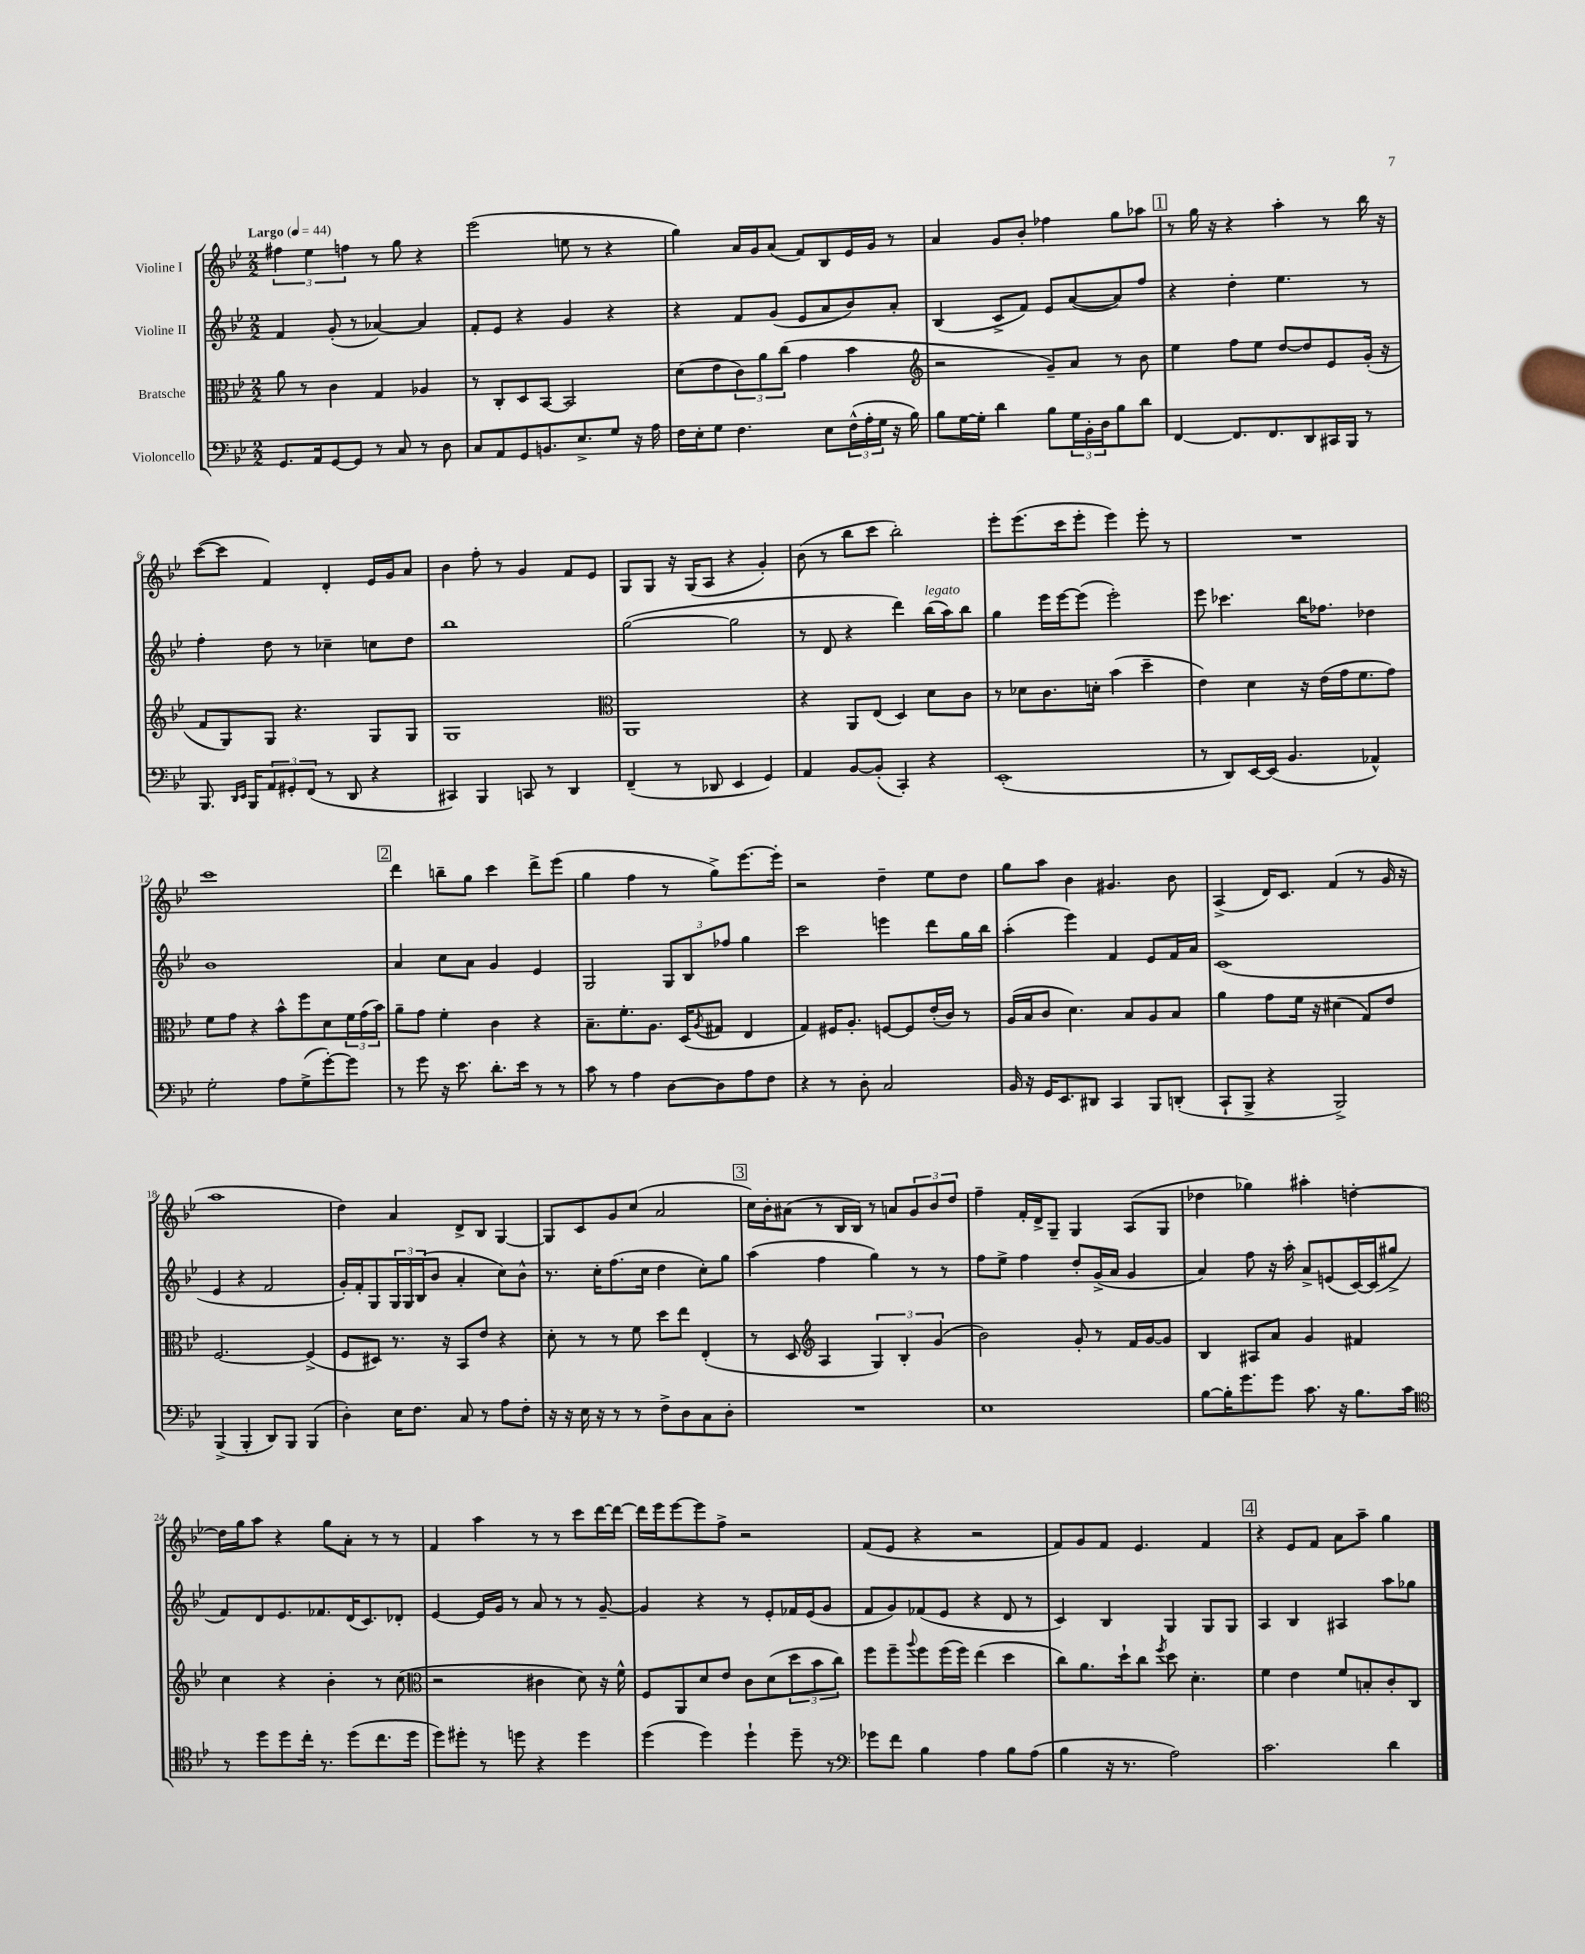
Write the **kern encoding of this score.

**kern	**kern	**kern	**kern
*part4	*part3	*part2	*part1
*staff4	*staff3	*staff2	*staff1
*I"Violoncello	*I"Bratsche	*I"Violine II	*I"Violine I
*clefF4	*clefC3	*clefG2	*clefG2
*k[b-e-]	*k[b-e-]	*k[b-e-]	*k[b-e-]
*M2/2	*M2/2	*M2/2	*M2/2
*MM44	*MM44	*MM44	*MM44
=1	=1	=1	=1
!	!	!	!LO:TX:a:B:t=Largo
8.GG/L	8a\	4f/	6ff#X\
.	8r	.	.
.	.	.	6ee-\
16AA/k	.	.	.
[8GG/	4c\	(8g'/	.
.	.	.	6ffn\
8GG/J]	.	8r	.
8r	4G/	[4a-X/)	8r
8C/	.	.	8gg\
8r	4A-X/	4a-/]	4r
8D\	.	.	.
=2	=2	=2	=2
8C/L	8r	8f'/L	(2eee-\
8AA/	8C'/L	8e-/J	.
8GG/	8D/	4r	.
8.BBn/	[8BB-/J	.	.
.	2BB-/]	4g/	8een\
8.E-^/	.	.	.
.	.	.	8r
8G/J	.	4r	4r
16r	.	.	.
16A\	.	.	.
=3	=3	=3	=3
16F\LL	(8d\L	4r	4gg\)
16E-'\J	.	.	.
8G\J	8e-\	.	.
4.F\	12c\)	8f/L	16a/LL
.	.	.	16g/J
.	12a\	.	.
.	.	(8g/J	(8a/J
.	(12cc\J	.	.
.	4g\	8e-/L	8f/L)
8E-\L	.	8a/	8B-/
(24F^^\L	4b-\	8b-/)	16e-/L
24A'\	.	.	.
.	.	.	16g/JJ
24G\JJ	.	.	.
16r	.	8a'/J	8r
16B-\)	.	.	.
=4	=4	=4	=4
*	*clefG2	*	*
8B-\L	2r	(4B-/	4a/
[16G\L	.	.	.
16G'\JJ]	.	.	.
4d\	.	8c^/L	8g/L
.	.	8f/J)	8b-'/J
8B-\L	8g~/L)	8e-/L	4ff-X\
24G\L	8a/J	([8a/	.
24BB-'\	.	.	.
24D\J	.	.	.
8B-\	8r	8a/])	8gg\L
8d\J	8b-\	8ff/J	8aa-X\J
!!LO:REH:place=s1:t=1
=5	=5	=5	=5
[4FF/	4ee-\	4r	8r
.	.	.	16gg\
.	.	.	16r
8.FF/L]	8ff\L	4dd'\	4r
.	8ee-\J	.	.
8.FF/	.	.	.
.	[8dd/L	4.ee-\	4aa'\
8DD/	8dd/]	.	.
16CC#X/L	8e-/	.	8r
16BBB-/JJ	.	.	.
8r	(16g'/Jk	8r	16bb-\
.	16r	.	16r
!!LO:LB:g=z
=6	=6	=6	=6
8.BBB-/	8f/L	4ff'\	([8ccc\L
.	8G/)	.	8ccc\J]
16qqDD/LL	.	.	.
16qqEE-/JJ	.	.	.
16BBB-/KL	.	.	.
12AA/	8G/J	8dd\	4f/)
12GG#X'/	.	.	.
.	4.r	8r	.
(12FF/J	.	.	.
8r	.	4cc-X~\	4d'/
8DD/	.	.	.
4r	8G/L	8ccn\L	16e-/LL
.	.	.	16g/J
.	8G/J	8dd\J	8a/J
=7	=7	=7	=7
4CC#X/)	1G	1bb-	4b-\
4BBB-/	.	.	8ff'\
.	.	.	8r
8CCn/	.	.	4g/
8r	.	.	.
4DD/	.	.	8f/L
.	.	.	8e-/J
=8	=8	=8	=8
*	*clefC3	*	*
(4FF~/	1AA	([2gg\	8G/L
.	.	.	8G/J
8r	.	.	16r
.	.	.	(16G/KL
8DD-X/	.	.	8A/J
4EE-/	.	2gg\]	4r
4GG/)	.	.	4g'/)
=9	=9	=9	=9
4AA/	4r	8r	(8b-\
.	.	8d/	8r
[8BB-/L	8AA/L	4r	8bb-\L
(8BB-'/J]	(8E-/J	.	8ccc\J
4CC'/)	4D/)	4ddd\)	2bb-'\)
!	!	!LO:TX:a:i:t=legato	!
4r	8d\L	(16bb-\LL	.
.	.	16aa\J)	.
.	8c\J	8bb-\J	.
=10	=10	=10	=10
(1EE-'	8r	4gg\	8eee-'\L
.	8d-X\L	.	(8.eee-\
.	8.c\	16eee-\LL	.
.	.	[16eee-\J	16ccc\k
.	.	(8eee-\J]	8eee-'\J
.	16dn'\Jk	.	.
.	(4b-\	2eee-'\)	4eee-\)
.	4dd~\	.	8eee-'\
.	.	.	8r
=11	=11	=11	=11
8r	4e-\)	8eee-\	1r
8DD/L)	.	4.ccc-X\	.
[16EE-/L	4d\	.	.
(16EE-/JJ]	.	.	.
4.BB-/	.	.	.
.	16r	16bb-\KL	.
.	(16e-\LL	8.ff-X\J	.
.	16g\J	.	.
.	8.f\	.	.
4AA-X^^/)	.	4dd-X\	.
.	8g\J)	.	.
!!LO:LB:g=z
=12	=12	=12	=12
2G'\	8f\L	1b-	1ccc
.	8g\J	.	.
.	4r	.	.
8A\L	8b-^^\L	.	.
(8G^\	8ff\	.	.
[8g'\)	8d\	.	.
8g\J]	24f\L	.	.
.	(24g\	.	.
.	24b-\JJ)	.	.
!!LO:REH:place=s1:t=2
=13	=13	=13	=13
8r	8a~\L	4a/	4ddd\
8g\	8g\J	.	.
16r	4f'\	8cc\L	8bbn~\L
8.e-\	.	.	.
.	.	8a\J	8gg\J
8.d'\L	4c\	4g/	4ccc\
16e-\Jk	.	.	.
8r	4r	4e-/	8ddd^\L
8r	.	.	(8eee-\J
=14	=14	=14	=14
8c\	8.B-~\L	2G/	4gg\
8r	.	.	.
.	8.f'\	.	.
4A\	.	.	4ff\
.	8.A\J	.	.
[8D\L	.	12G/L	8r
.	(16D/KL	.	.
.	.	12B-/	.
.	8qA/	.	.
8D\]	8G#X/J	.	8gg^\L)
.	.	12ff-X/J	.
8A\	4E-/	4gg\	[8.eee-\
8F\J	.	.	.
.	.	.	16eee-'\Jk]
=15	=15	=15	=15
4r	4G/)	2ccc\	2r
8r	16F#X/KL	.	.
.	8.A'/J	.	.
8D'\	.	.	.
2C/	[8Fn/L	4eeen\	4dd~\
.	8F/]	.	.
.	(16e-'/L	8ddd\L	8ee-\L
.	16c/JJ)	.	.
.	8r	16gg\L	8dd\J
.	.	16bb-\JJ	.
=16	=16	=16	=16
16BB-/	(16A/LL	(4aa'\	8gg\L
16r	16B-/J	.	.
16GG/KL	8c/J	.	8aa\J
8.EE-/	.	.	.
.	4.d\)	4eee-\)	4b-\
8DD#X/J	.	.	.
4CC/	.	4f/	4.g#X/
.	8B-/L	.	.
8BBB-/L	8A/	8e-/L	.
(8DDn'/J	8B-/J	16f/L	8b-\
.	.	16a/JJ	.
=17	=17	=17	=17
8CC`/L	4a\	(1c	(4A^/
8BBB-^/J	.	.	.
4r	8g\L	.	16d/KL)
.	.	.	8.c/J
.	16f\Jk	.	.
.	16r	.	.
2BBB-^/)	(4d#X\	.	(4f/
.	8G/L)	.	8r
.	8e-/J	.	16g/
.	.	.	16r
!!LO:LB:g=z
=18	=18	=18	=18
(4BBB-^/	[2.F/	4e-/	1aa
4BBB-'/	.	4r	.
8DD/L)	.	2f/	.
8BBB-/J	.	.	.
(4BBB-/	(4F^/]	.	.
=19	=19	=19	=19
4D'\)	8F/L	16g'/LL)	4dd\)
.	.	16f'/J	.
.	8D#X/J)	8G/	.
16E-\KL	8.r	24G/L	4a/
.	.	24G/	.
8.F\J	.	.	.
.	.	(24B-/J	.
.	.	8b-/J	.
.	16r	.	.
8C/	8BB-/L	4a'/	8d^/L
8r	8e-/J	.	8B-/J
8A\L	4r	8cc\L)	[4G/
8F'\J	.	8b-^^\J	.
=20	=20	=20	=20
16r	8d'\	8.r	8G/L]
16r	.	.	.
16E-\	8r	.	8c/
16r	.	16cc'\KL	.
8r	8r	(8.ff\	8g/
8r	8f\	.	(8cc/J
.	.	16cc\Jk	.
8F^\L	8dd\L	4dd\	2a/
8D\	8ee-\J	.	.
8C\	(4E-'/	8cc'\L)	.
8D'\J	.	8gg\J	.
!!LO:REH:place=s1:t=3
=21	=21	=21	=21
1r	8r	(4aa\	16cc\LL)
.	.	.	16b-'\J
.	8D/	.	(8a#X\J
*	*clefG2	*	*
.	4A/	4ff\	8r
.	.	.	16B-/LL
.	.	.	16B-/JJ)
.	6G/)	4gg\)	8r
.	.	.	8an/L
.	6B-'/	.	.
.	.	8r	12g/
.	(6g/	.	12b-/
.	.	8r	.
.	.	.	12dd/J
=22	=22	=22	=22
1E-	2b-\)	8ff\L	4ff~\
.	.	8ee-^\J	.
.	.	4ff\	16f'/LL
.	.	.	16d^/J
.	.	.	8G~/J
.	8g'/	8dd'/L	4G/
.	8r	(16g^/L	.
.	.	16a/JJ	.
.	16f/LL	4g/	(8A/L
.	[16g/J	.	.
.	8g/J]	.	8G/J
=23	=23	=23	=23
[8B-\L	4B-/	4a/)	4dd-X\
16B-'\K]	.	.	.
8.g\	.	.	.
.	8A#X/L	8ff\	4gg-X\)
8g\J	8a/J	16r	.
.	.	16aa'\	.
8.c\	4g/	8a^/L	4aa#X'\
.	.	(8en/	.
16r	.	.	.
8.B-\L	4f#X/	[16c/L)	[4ddn'\
.	.	(16c/J]	.
.	.	8gg#X^/J	.
16c\Jk	.	.	.
!!LO:LB:g=z
=24	=24	=24	=24
*clefC4	*	*	*
8r	4cc\	8f/L)	16dd\LL]
.	.	.	16gg\J
8dd\L	.	8d/	8aa\J
8dd\	4r	8.e-/	4r
16cc'\Jk	.	.	.
8.r	.	8.f-X/	.
.	4b-'\	.	8gg\L
(8dd\L	.	(16d/K	8a'\J
.	.	8.c/)	.
8.cc\	8r	.	8r
.	(8cc\	8d-X'/J	8r
16dd\Jk	.	.	.
=25	=25	=25	=25
*	*clefC3	*	*
8dd\L)	2r	[4e-/	4f/
8dd#X'\J	.	.	.
8r	.	16e-/LL]	4aa\
.	.	16g/JJ	.
8ddn\	.	8r	.
4r	4c#X\	8a/	8r
.	.	8r	8r
4dd\	8d\)	8r	8ccc\L
.	16r	[8g~/	[16ddd\L
.	16f^^\	.	16ddd\JJ_
=26	=26	=26	=26
(4dd\	8F/L	4g/]	16ddd\LL]
.	.	.	16eee-\J
.	8AA/	.	[8eee-\
4dd\)	8d/	4r	8eee-\]
.	8e-/J	.	8ff^\J
4dd`\	8c\L	8r	2r
.	(8d\	8e-'/L	.
8dd~\	12dd\	16f-X/L	.
.	.	(16e-/J	.
.	12b-\	.	.
8r	.	8g/J	.
.	12cc\J)	.	.
=27	=27	=27	=27
*clefF4	*	*	*
8g-X\L	8ff\L	8f/L	(8f/L
8f\J	8ff~\	8g/)	8e-/J
.	8qqaa/	.	.
4B-\	8ff\	(8f-X/	4r
.	(16ff\L	8e-/J	.
.	16ff\JJ)	.	.
4A\	(4ee-\	4r	2r
8B-\L	4dd\	8d/	.
(8A\J	.	8r	.
=28	=28	=28	=28
4B-\	8cc\L)	4c/)	8f/L)
.	8.a\	.	8g/
16r	.	4B-/	8f/J
8.r	16dd`\k	.	.
.	8cc\J	.	4.e-/
.	8qff/	.	.
2A\)	8dd\	4G/	.
.	4.d'\	.	.
.	.	8G/L	4f/
.	.	8G/J	.
!!LO:REH:place=s1:t=4
=29	=29	=29	=29
2.c\	4f\	4A/	4r
.	4e-\	4B-/	8e-/L
.	.	.	8f/J
.	8f/L	4A#X/	8a\L
.	8Bn'/	.	8aa~\J
4d\	8c'/	8aa\L	4gg\
.	8C/J	8gg-X\J	.
==	==	==	==
*-	*-	*-	*-
